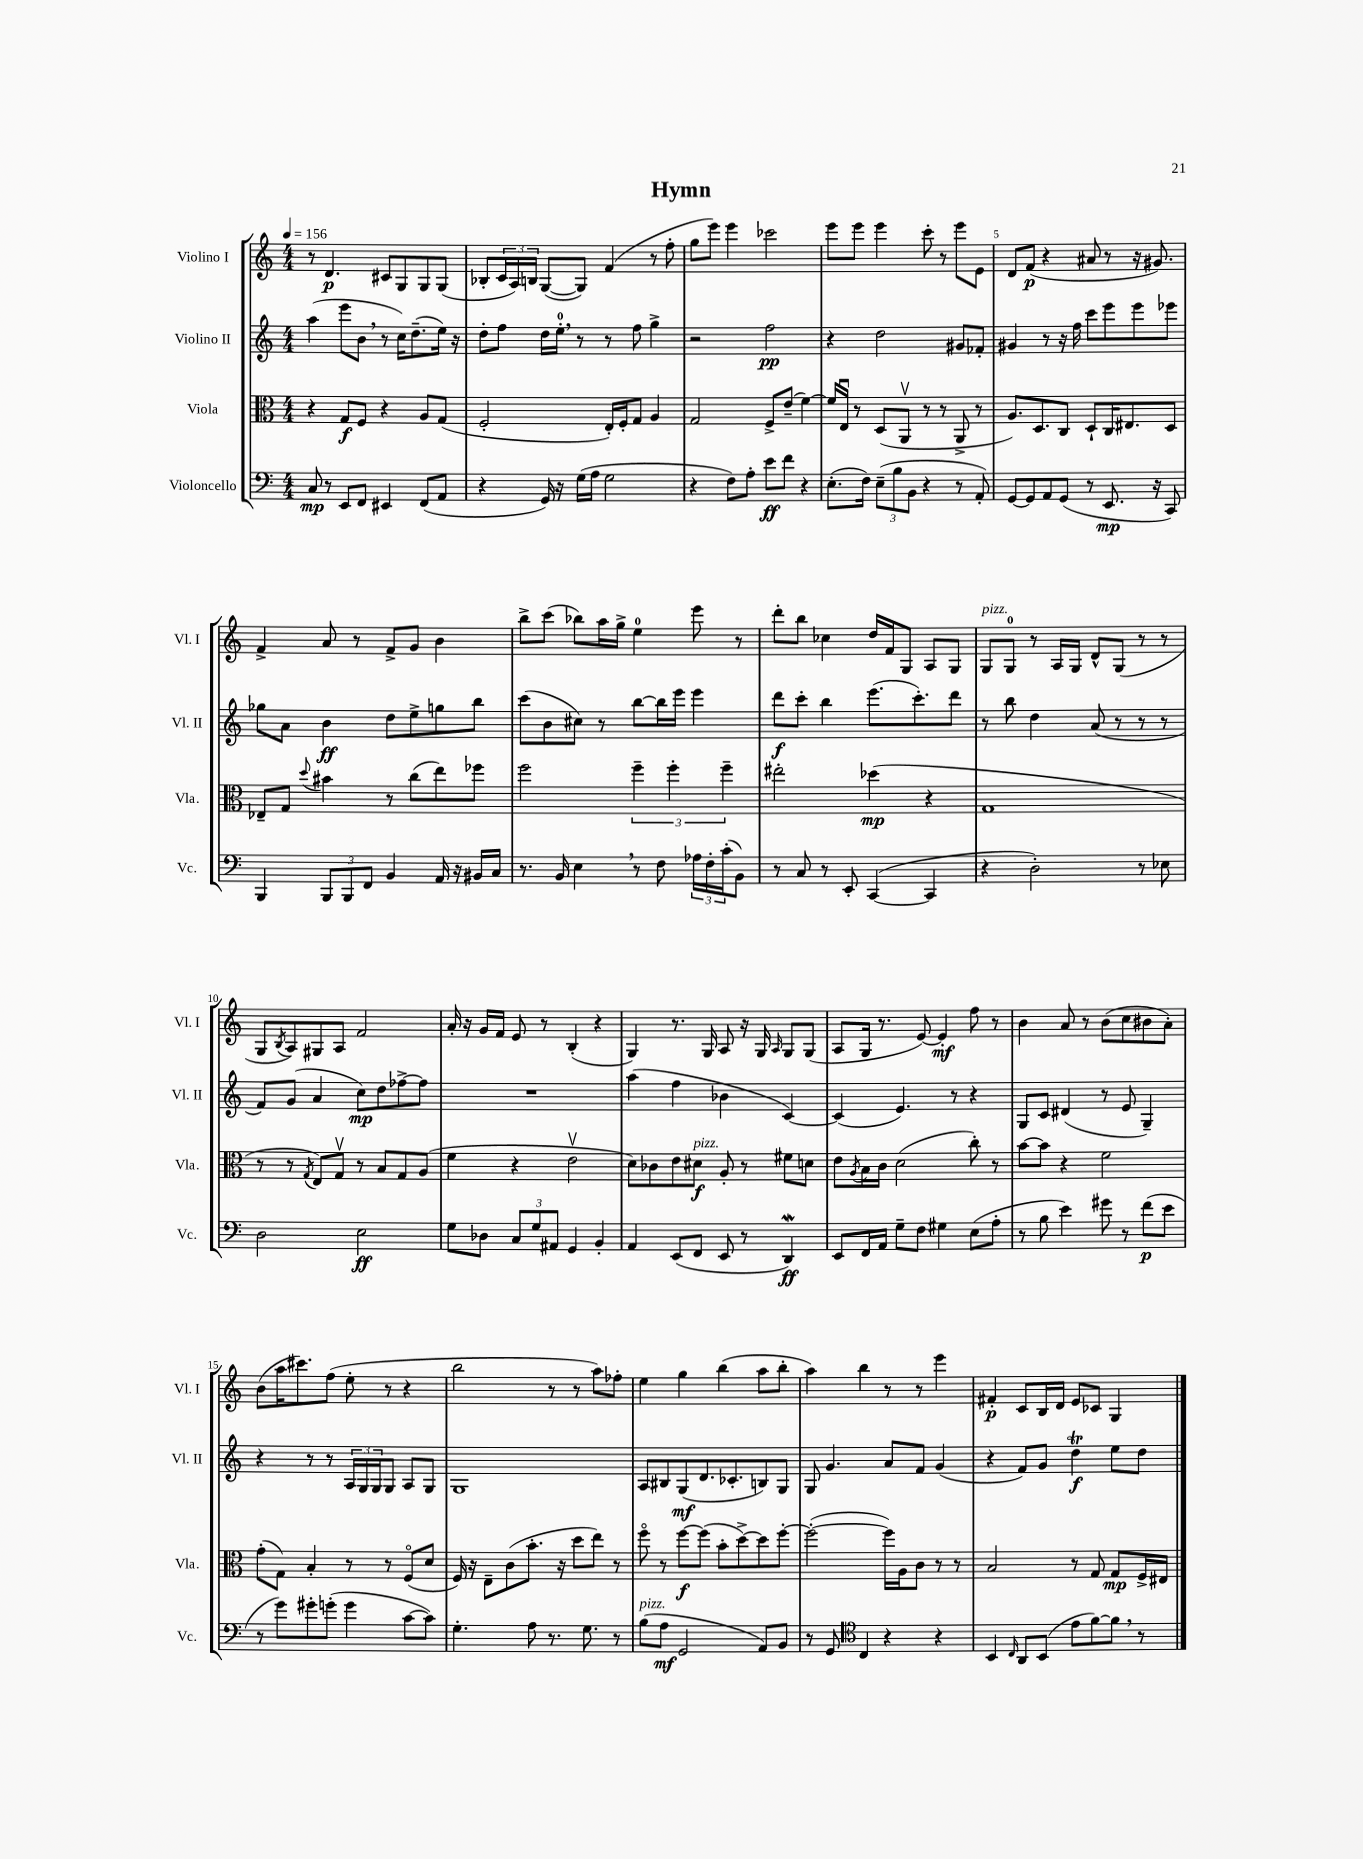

**kern	**dynam	**kern	**dynam	**kern	**dynam	**kern	**dynam
*part4	*part4	*part3	*part3	*part2	*part2	*part1	*part1
*staff4	*staff4	*staff3	*staff3	*staff2	*staff2	*staff1	*staff1
*I"Violoncello	*	*I"Viola	*	*I"Violino II	*	*I"Violino I	*
*I'Vc.	*	*I'Vla.	*	*I'Vl. II	*	*I'Vl. I	*
*clefF4	*	*clefC3	*	*clefG2	*	*clefG2	*
*k[]	*	*k[]	*	*k[]	*	*k[]	*
*M4/4	*	*M4/4	*	*M4/4	*	*M4/4	*
*MM156	*	*MM156	*	*MM156	*	*MM156	*
=1	=1	=1	=1	=1	=1	=1	=1
8C/	mp	4r	.	(4aa\	.	8r	.
8r	.	.	.	.	.	4.d/	p
8EE/L	.	8G/L	f	8eee\L	.	.	.
8FF/J	.	8F/J	.	8b,\J	.	.	.
4EE#X/	.	4r	.	8r	.	8c#X/L	.
.	.	.	.	16cc\KL)	.	8G/	.
.	.	.	.	(8.dd~\	.	.	.
(8FF/L	.	8A/L	.	.	.	8G/	.
8AA/J	.	(8G/J	.	16ee\Jk)	.	(8G/J	.
.	.	.	.	16r	.	.	.
=2	=2	=2	=2	=2	=2	=2	=2
4r	.	2F'/	.	8dd'\L	.	8B-X'/L	.
.	.	.	.	8ff\J	.	24c/L	.
.	.	.	.	.	.	24A/)	.
.	.	.	.	.	.	24Bn/JJ	.
16GG/)	.	.	.	16dd\LL	.	([8G/L	.
16r	.	.	.	16ee',\JJ	.	.	.
(16G\LL	.	.	.	8r	.	8G/J])	.
16A\JJ	.	.	.	.	.	.	.
2G\	.	16E'/LL)	.	8r	.	(4f/	.
.	.	16F'/J	.	.	.	.	.
.	.	8G/J	.	8ff\	.	.	.
.	.	4A/	.	4gg^\	.	8r	.
.	.	.	.	.	.	8ff'\	.
=3	=3	=3	=3	=3	=3	=3	=3
4r	.	2G/	.	2r	.	8gg\L	.
.	.	.	.	.	.	8eee\J)	.
8F\L)	.	.	.	.	.	4eee\	.
8A'\J	.	.	.	.	.	.	.
8e\L	ff	8F^/L	.	2ff\	pp	2ccc-X\	.
8f\J	.	(8e~/J	.	.	.	.	.
4r	.	[4f\)	.	.	.	.	.
=4	=4	=4	=4	=4	=4	=4	=4
(8.E'\L	.	16f/LL]	.	4r	.	8eee\L	.
.	.	16Eu/JJ	.	.	.	.	.
.	.	8r	.	.	.	8eee\J	.
16F\Jk)	.	.	.	.	.	.	.
(12E~\L	.	(8D/L	.	2dd\	.	4eee\	.
12B\	.	.	.	.	.	.	.
.	.	8AAv/J	.	.	.	.	.
12BB\J	.	.	.	.	.	.	.
4r	.	8r	.	.	.	8ccc'\	.
.	.	8r	.	.	.	8r	.
8r	.	8AA^/	.	8g#X/L	.	8eee\L	.
8AA'/)	.	8r	.	8f-X'/J	.	8e\J	.
=5	=5	=5	=5	=5	=5	=5	=5
[8GG/L	.	8.A/L)	.	4g#X/	.	8d/L	.
8GG/]	.	.	.	.	.	(8f/J	p
.	.	8.D/	.	.	.	.	.
8AA/	.	.	.	8r	.	4r	.
(8GG/J	.	8C/J	.	16r	.	.	.
.	.	.	.	16ff\	.	.	.
8r	.	8D`/L	.	8ccc\L	.	8a#X/	.
8.EE/	mp	16C/K	.	8eee\	.	8r	.
.	.	8.E#X/	.	.	.	.	.
.	.	.	.	8eee\	.	16r	.
16r	.	.	.	.	.	8.g#X/)	.
8CC/)	.	8D/J	.	8eee-X\J	.	.	.
!!LO:LB:g=z
=6	=6	=6	=6	=6	=6	=6	=6
4BBB/	.	8E-X~/L	.	8gg-X\L	.	4f^/	.
.	.	8G/J	.	8a\J	.	.	.
.	.	8qqdd/	.	.	.	.	.
12BBB/L	.	4b#X\	.	4b\	ff	8a/	.
12BBB/	.	.	.	.	.	.	.
.	.	.	.	.	.	8r	.
12FF/J	.	.	.	.	.	.	.
4BB/	.	8r	.	8dd\L	.	8f^/L	.
.	.	(8cc\L	.	8ee^\	.	8g/J	.
16AA/	.	8ee\)	.	8ggn\	.	4b\	.
16r	.	.	.	.	.	.	.
16BB#X/LL	.	8ff-X\J	.	8bb\J	.	.	.
16C/JJ	.	.	.	.	.	.	.
=7	=7	=7	=7	=7	=7	=7	=7
8.r	.	2ff\	.	(8ccc\L	.	8bb^\L	.
.	.	.	.	8b\	.	(8ccc\J	.
16BB/	.	.	.	.	.	.	.
4E,\	.	.	.	8cc#X\J)	.	8bb-X\L)	.
.	.	.	.	8r	.	16aa\L	.
.	.	.	.	.	.	16gg^\JJ	.
8r	.	6ff~\	.	[8bb\L	.	4ee\	.
8F\	.	.	.	16bb\L]	.	.	.
.	.	6ff'\	.	.	.	.	.
.	.	.	.	16eee\JJ	.	.	.
24A-X\LL	.	.	.	4eee\	.	8eee\	.
24F'\	.	.	.	.	.	.	.
(24c'\J	.	6ff~\	.	.	.	.	.
8BB\J)	.	.	.	.	.	8r	.
=8	=8	=8	=8	=8	=8	=8	=8
8r	.	2ee#X'\	.	8ddd\L	f	8ddd'\L	.
8C/	.	.	.	8ccc'\J	.	8bb\J	.
8r	.	.	.	4bb\	.	4cc-X\	.
8EE'/	.	.	.	.	.	.	.
([4CC/	.	(4dd-X\	mp	(8.eee\L	.	16dd/LL	.
.	.	.	.	.	.	16f/J	.
.	.	.	.	.	.	8G/J	.
.	.	.	.	8.ccc'\)	.	.	.
4CC/]	.	4r	.	.	.	8A/L	.
.	.	.	.	8ddd\J	.	8G/J	.
=9	=9	=9	=9	=9	=9	=9	=9
!	!	!	!	!	!	!LO:TX:a:i:t=pizz.	!
4r	.	1G	.	8r	.	8G/L	.
.	.	.	.	8bb\	.	8G/J	.
2D'\)	.	.	.	4dd\	.	8r	.
.	.	.	.	.	.	16A/LL	.
.	.	.	.	.	.	16G/JJ	.
.	.	.	.	(8a/	.	8d^^/L	.
.	.	.	.	8r	.	(8G/J	.
8r	.	.	.	8r	.	8r	.
8E-X\	.	.	.	8r	.	8r	.
!!LO:LB:g=z
=10	=10	=10	=10	=10	=10	=10	=10
2D\	.	8r	.	8f/L)	.	8G/L	.
.	.	.	.	.	.	8qB/	.
.	.	8r	.	(8g/J	.	8A/)	.
.	.	8qG/	.	.	.	.	.
.	.	8E/L)	.	4a/	.	8G#X/	.
.	.	8Gv/J	.	.	.	8A/J	.
2E\	ff	8r	.	8cc\L)	mp	2f/	.
.	.	8B/L	.	8dd\	.	.	.
.	.	8G/	.	[8ff-X^\	.	.	.
.	.	(8A/J	.	8ff-\J]	.	.	.
=11	=11	=11	=11	=11	=11	=11	=11
8G\L	.	4f\	.	1r	.	16a'/	.
.	.	.	.	.	.	16r	.
8D-X\J	.	.	.	.	.	16g/LL	.
.	.	.	.	.	.	16f/JJ	.
12C/L	.	4r	.	.	.	8e/	.
12G/	.	.	.	.	.	.	.
.	.	.	.	.	.	8r	.
12AA#X/J	.	.	.	.	.	.	.
4GG/	.	2ev\	.	.	.	(4B'/	.
4BB'/	.	.	.	.	.	4r	.
=12	=12	=12	=12	=12	=12	=12	=12
4AA/	.	8d\L)	.	(4aa\	.	4G/)	.
.	.	8c-X\	.	.	.	.	.
(8EE/L	.	8e\	.	4ff\	.	8.r	.
!	!	!LO:TX:a:i:t=pizz.	!	!	!	!	!
8FF/J	.	8d#X\J	f	.	.	.	.
.	.	.	.	.	.	16G/	.
8EE/	.	8A'/	.	4b-X\	.	8A/	.
8r	.	8r	.	.	.	16r	.
.	.	.	.	.	.	16G/	.
.	.	.	.	.	.	16qqA/	.
4DDW/)	ff	8f#X\L	.	[4c/)	.	8G/L	.
.	.	8dn\J	.	.	.	(8G/J	.
=13	=13	=13	=13	=13	=13	=13	=13
8EE/L	.	8e\L	.	(4c/]	.	8A/L	.
.	.	8qA/	.	.	.	.	.
16FF/L	.	16B\L	.	.	.	16G/Jk	.
16AA/JJ	.	16c\JJ	.	.	.	8.r	.
8G~\L	.	(2d\	.	4.e/)	.	.	.
8F\J	.	.	.	.	.	[8e/)	.
4G#X\	.	.	.	.	.	4e'/]	mf
.	.	.	.	8r	.	.	.
(8E\L	.	8cc'\)	.	4r	.	8ff\	.
8A'\J	.	8r	.	.	.	8r	.
=14	=14	=14	=14	=14	=14	=14	=14
8r	.	[8b\L	.	8G/L	.	4b\	.
8B\	.	8b\J]	.	8c/J	.	.	.
4e\)	.	4r	.	(4d#X/	.	8a/	.
.	.	.	.	.	.	8r	.
8g#X\	.	2f\	.	8r	.	(8b\L	.
8r	.	.	.	8e/	.	8cc\	.
(8f\L	p	.	.	4G~/)	.	8b#X\	.
8e\J	.	.	.	.	.	8a'\J)	.
!!LO:LB:g=z
=15	=15	=15	=15	=15	=15	=15	=15
8r	.	(8g'\L	.	4r	.	(8b\L	.
8g\L)	.	8G\J)	.	.	.	16aa\K	.
.	.	.	.	.	.	8.ccc#X\)	.
8g#X'\	.	4B'/	.	8r	.	.	.
(8gn'\J	.	.	.	8r	.	(8ff\J	.
4g\	.	8r	.	24A/LL	.	8ee'\	.
.	.	.	.	24G/	.	.	.
.	.	.	.	24G/J	.	.	.
.	.	8r	.	8G/J	.	8r	.
[8c\L	.	(8F/L	.	8A/L	.	4r	.
8c\J])	.	8d/J	.	8G/J	.	.	.
=16	=16	=16	=16	=16	=16	=16	=16
4.G'\	.	16F/)	.	1G	.	2bb\	.
.	.	16r	.	.	.	.	.
.	.	8E~\L	.	.	.	.	.
.	.	(8c\	.	.	.	.	.
8A\	.	8.b'\J	.	.	.	.	.
8.r	.	.	.	.	.	8r	.
.	.	16r	.	.	.	.	.
.	.	8dd\L	.	.	.	8r	.
8.G\	.	.	.	.	.	.	.
.	.	8ee\J)	.	.	.	8aa\L)	.
8r	.	8r	.	.	.	8ff-X'\J	.
=17	=17	=17	=17	=17	=17	=17	=17
!LO:TX:a:i:t=pizz.	!	!	!	!	!	!	!
(8B\L	.	8ff\	.	8A/L	.	4ee\	.
8A\J	mf	8r	.	8B#X/	.	.	.
2GG/	.	[8ff\L	f	(8G/	mf	4gg\	.
.	.	(8ff\J]	.	8.d/	.	.	.
.	.	8b'\L	.	.	.	(4bb\	.
.	.	.	.	8.c-X'/	.	.	.
.	.	[8dd^\)	.	.	.	.	.
8AA/L)	.	8dd\]	.	8Bn/)	.	8aa\L	.
8BB/J	.	[8ff'\J	.	8G/J	.	8bb'\J	.
=18	=18	=18	=18	=18	=18	=18	=18
8r	.	(2ff'\_	.	8G/	.	4aa\)	.
8GG/	.	.	.	4.g/	.	.	.
*clefC4	*	*	*	*	*	*	*
4C/	.	.	.	.	.	4bb\	.
4r	.	16ff\LL])	.	8a/L	.	8r	.
.	.	16A\J	.	.	.	.	.
.	.	8c\J	.	8f/J	.	8r	.
4r	.	8r	.	(4g/	.	4eee\	.
.	.	8r	.	.	.	.	.
=19	=19	=19	=19	=19	=19	=19	=19
4BB/	.	2B/	.	4r	.	4f#X'/	p
16qqC/	.	.	.	.	.	.	.
8AA/L	.	.	.	8f/L)	.	8c/L	.
(8BB/J	.	.	.	8g/J	.	16B/L	.
.	.	.	.	.	.	16d/JJ	.
8e\L	.	8r	.	4ddT\	f	8e/L	.
[8f\)	.	8G/	.	.	.	8c-X/J	.
8f,\J]	.	8G/L	mp	8ee\L	.	4G/	.
8r	.	16F^/L	.	8dd\J	.	.	.
.	.	16E#X/JJ	.	.	.	.	.
==	==	==	==	==	==	==	==
*-	*-	*-	*-	*-	*-	*-	*-
